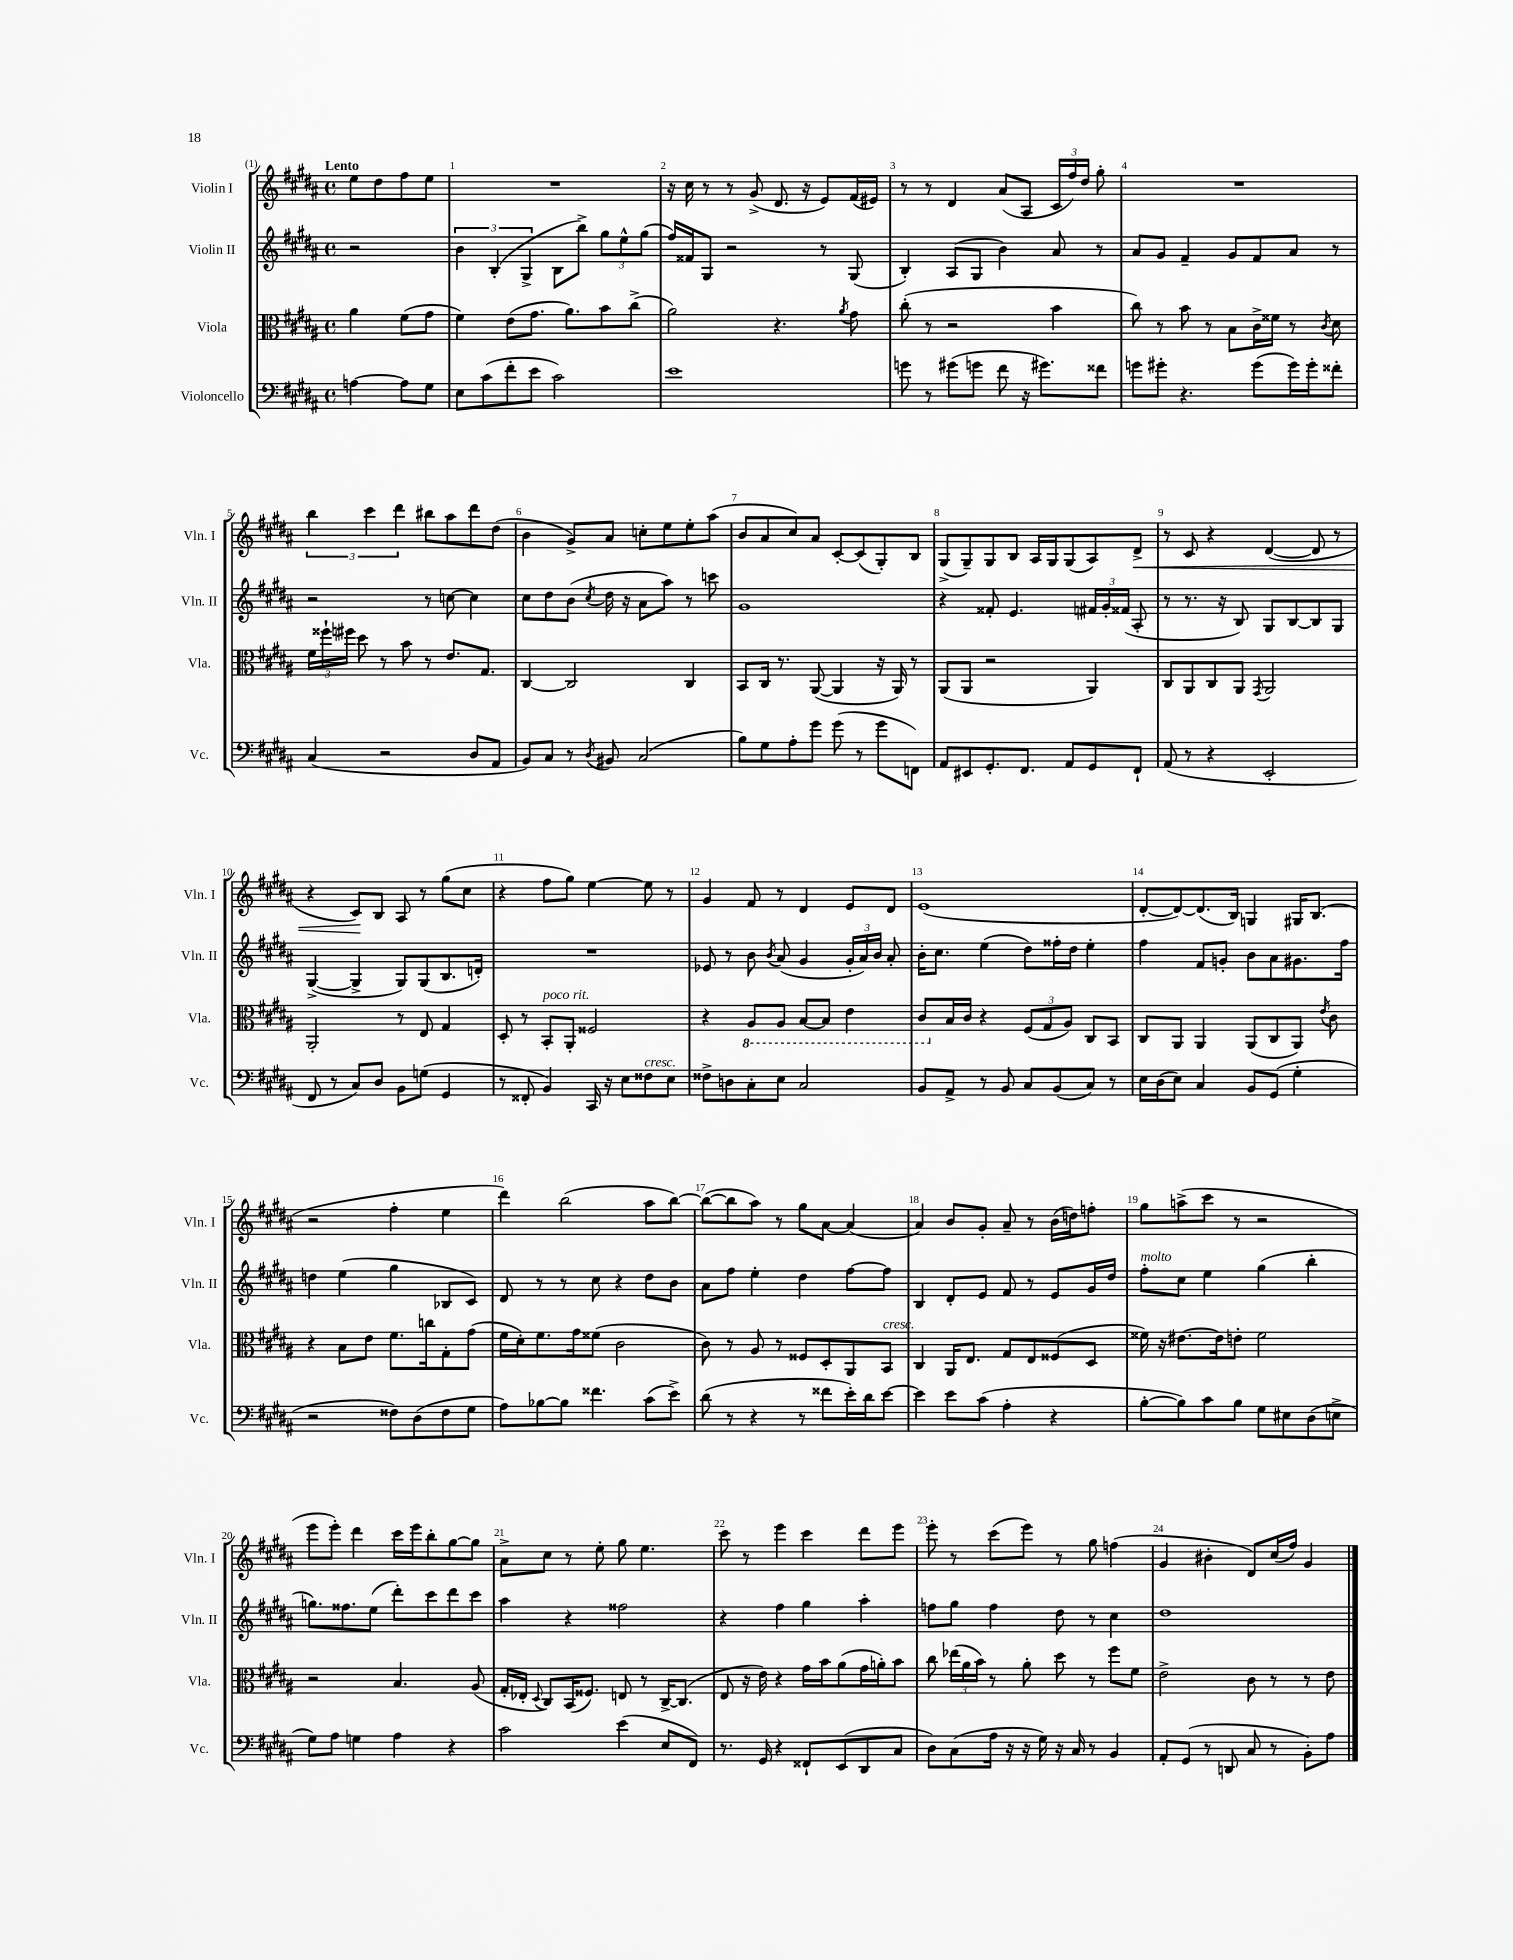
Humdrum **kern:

**kern	**kern	**kern	**kern
*staff4	*staff3	*staff2	*staff1
*clefF4	*clefC3	*clefG2	*clefG2
*k[f#c#g#d#a#]	*k[f#c#g#d#a#]	*k[f#c#g#d#a#]	*k[f#c#g#d#a#]
*M4/4	*M4/4	*M4/4	*M4/4
*met(c)	*met(c)	*met(c)	*met(c)
[4A	4a#	2r	8ee
.	.	.	8dd#
8A]	(8f#	.	8ff#
8G#	8g#	.	8ee
=	=	=	=
8E	4f#)	6b	1r
(8c#	.	.	.
.	.	(6B'	.
8f#'	(8e	.	.
.	.	6G#^	.
8e	8.g#	.	.
2c#)	.	8B	.
.	8.a#)	.	.
.	.	8bb^)	.
.	8b	12gg#	.
.	.	12ee^^	.
.	(8cc#^	.	.
.	.	(12gg#	.
=	=	=	=
1e	2a#)	16ff#)	16r
.	.	16f##	16cc#
.	.	8G#	8r
.	.	2r	8r
.	.	.	(8g#^
.	4.r	.	8.d#
.	.	.	16r
.	.	8r	8e)
.	8qa#	.	.
.	8g#	(8G#	(16f#
.	.	.	16e#)
=	=	=	=
8g	(8cc#'	4B')	8r
8r	8r	.	8r
(8g#	2r	(8A#	4d#
8g	.	8G#	.
8f#	.	4b)	(8a#
16r	.	.	8A#
8.g#)	.	.	.
.	4b	8a#	24c#
.	.	.	24ff#)
.	.	.	24dd#
8f##	.	8r	8gg#'
=	=	=	=
8g	8cc#)	8a#	1r
8g#'	8r	8g#	.
4.r	8b	4f#~	.
.	8r	.	.
.	8B	8g#	.
(8g#	16c#^	8f#	.
.	16f##	.	.
16g#)	8r	8a#	.
16g#'	.	.	.
.	8qc#	.	.
8f##'	8d#	8r	.
=	=	=	=
(4C#	24f#	2r	6bb
.	24ff##`	.	.
.	24ff#	.	.
.	8dd#	.	.
.	.	.	6ccc#
2r	8r	.	.
.	.	.	6ddd#
.	8b	.	.
.	8r	8r	8bb#
.	8.e	[8cc	8aa#
8D#	.	4cc]	8ddd#
.	8.G#	.	.
8AA#	.	.	(8dd#
=	=	=	=
8BB)	[4C#	8cc#	4b
8C#	.	8dd#	.
8r	2C#]	(8b	8g#^)
8qD#	.	8qcc#	.
8BB#	.	16dd#	8a#
.	.	16r	.
(2C#	.	8a#	8cc'
.	.	8aa#)	8ee
.	4C#	8r	8ee'
.	.	8ccc	(8aa#
=	=	=	=
8B)	8BB	1g#	8b
8G#	16C#	.	8a#
.	8.r	.	.
8A#'	.	.	8cc#)
8g#	([8AA#	.	8a#
(8g#	4AA#]	.	[8c#'
8r	.	.	(8c#]
8g#	16r	.	8G#')
.	16AA#)	.	.
8FF)	8r	.	8B
=	=	=	=
8AA#	(8AA#	4r	(8G#^
8EE#	8AA#	.	8G#~)
8.GG#'	2r	8f##'	8G#
.	.	4.e	8B
8.FF#	.	.	.
.	.	.	16A#
.	.	.	16G#
8AA#	.	.	(8G#
8GG#	4AA#)	24f#	8A#)
.	.	24g#'	.
.	.	(24f##	.
8FF#`	.	8A#'	8d#^
=	=	=	=
(8AA#	8C#	8r	8r
8r	8AA#	8.r	8c#
4r	8C#	.	4r
.	.	16r	.
.	8AA#	8B)	.
.	8qGG#	.	.
2EE'	2AA#	8G#	([4d#
.	.	[8B	.
.	.	8B]	8d#]
.	.	8G#	8r
=	=	=	=
8FF#	2AA#'	([4G#^	4r
8r	.	.	.
8C#)	.	4G#^]	8c#)
8D#	.	.	8B
8BB	8r	8G#)	8A#
(8G	8E	(8G#	8r
4GG#	4G#	8.B	(8gg#
.	.	.	8cc#
.	.	16d')	.
=	=	=	=
8r	8D#'	1r	4r
8FF##'	8r	.	.
4BB)	8BB'	.	8ff#
.	8AA#'	.	8gg#)
16CC#	2F##	.	[4ee
16r	.	.	.
8E	.	.	.
8F##	.	.	8ee]
8E	.	.	8r
=	=	=	=
8F##^	4r	8e-	4g#
8D	.	8r	.
8C#'	8AA#	8b	8f#
.	.	8qb	.
8E	8AA#	(8a#	8r
2C#	[8BB	4g#	4d#
.	8BB]	.	.
.	4E	24g#'	8e
.	.	24a#)	.
.	.	24b	.
.	.	8a#'	8d#
=	=	=	=
8BB	8C#	16b'	(1e
.	.	8.cc#	.
8AA#^	16B	.	.
.	16c#	.	.
8r	4r	(4ee	.
8BB	.	.	.
8C#	(12F#	8dd#)	.
.	12G#	.	.
(8BB	.	16ff##'	.
.	12A#)	.	.
.	.	16dd#	.
8C#)	8C#	4ee'	.
8r	8BB	.	.
=	=	=	=
16E	8C#	4ff#	[8d#'
(16D#	.	.	.
8E)	8AA#	.	8d#_)
4C#	4AA#	8f#	(8.d#]
.	.	8g'	.
.	.	.	16B)
8BB	(8AA#	8b	4G
(8GG#	8C#	8a#	.
4G#'	8AA#)	8.g#	16G#
.	.	.	(8.B
.	8qe	.	.
.	8c#	.	.
.	.	16ff#	.
=	=	=	=
2r	4r	4dd	2r
.	8B	(4ee	.
.	8e	.	.
8F##)	8.f#	4gg#	4ff#'
(8D#	.	.	.
.	16cc	.	.
8F##	8G#'	8B-	4ee
8G#	(8g#	8c#)	.
=	=	=	=
8A#)	16f#	8d#	4ddd#)
.	16d#')	.	.
[8B-	8.f#	8r	.
8B-]	.	8r	(2bb
.	16g#	.	.
4.f##	(8f##	8cc#	.
.	2c#	4r	.
(8c#	.	8dd#	8aa#
8e^)	.	8b	[8bb)
=	=	=	=
(8d#	8c#)	8a#	(8bb_
8r	8r	8ff#	8bb]
4r	8A#	4ee'	8aa#)
.	8r	.	8r
8r	8F##	4dd#	8gg#
8f##	8D#'	.	[8a#
16e')	8AA#	[8ff#	(4a#]
16d#	.	.	.
[8e	8BB	8ff#]	.
=	=	=	=
4e]	4C#	4B	4a#)
8e	16AA#	8d#'	8b
.	8.E	.	.
(8c#	.	8e	8g#'
4A#'	8G#	8f#	8a#~
.	8E	8r	8r
4r	(8F##	8e	(16b
.	.	.	16dd)
.	8D#	16g#	8ff'
.	.	16dd#	.
=	=	=	=
[8B'	16f##)	8ff#'	8gg#
.	16r	.	.
8B])	[8.e#	8cc#	(8aa^
8c#	.	4ee	8ccc#
.	16e#]	.	.
8B	8e'	.	8r
8G#	2f##	(4gg#	2r
8E#	.	.	.
(8D#	.	4bb'	.
8E^	.	.	.
=	=	=	=
8G#)	2r	8.gg)	8eee
8A#	.	.	8eee')
.	.	8.ff##	.
4G	.	.	4ddd#
.	.	(8ee	.
4A#	4.B	8ddd#')	16ccc#
.	.	.	16eee
.	.	8ccc#	8bb'
4r	.	8ddd#	[8gg#
.	(8A#	8ccc#	8gg#]
=	=	=	=
2c#	16G#'	4aa#	8a#^
.	16E-'	.	.
.	8qqD#	.	.
.	8C#)	.	8cc#
.	(16BB	4r	8r
.	8.F##)	.	.
.	.	.	8ee'
(4e	8E	2ff##	8gg#
.	8r	.	4.ee
8E	[16C#^	.	.
.	(8.C#]	.	.
8FF#)	.	.	.
=	=	=	=
8.r	8E	4r	8ccc#
.	16r	.	8r
16GG#	16e)	.	.
4r	4r	4ff#	4eee
8FF##`	16g#	4gg#	4ccc#
.	16b	.	.
(8EE	(8a#	.	.
8DD#	16g#	4aa#'	8ddd#
.	16a')	.	.
8C#	8b	.	8eee
=	=	=	=
8D#)	8cc#	8ff	8eee'
(8C#	(24ee-	8gg#	8r
.	24a#	.	.
.	24b)	.	.
16A#	8r	4ff	(8ccc#
16r	.	.	.
16r	8a#'	.	8eee)
16G#)	.	.	.
16r	8dd#	8dd#	8r
16C#	.	.	.
8r	8r	8r	8gg#
4BB	8ff#	4cc#	(4ff
.	8f#	.	.
=	=	=	=
8AA#'	2e^	1dd#	4g#
(8GG#	.	.	.
8r	.	.	4b#'
8DD	.	.	.
8C#	8c#	.	8d#)
8r	8r	.	(16cc#
.	.	.	16ff#)
8BB')	8r	.	4g#
8A#	8e	.	.
==	==	==	==
*-	*-	*-	*-
